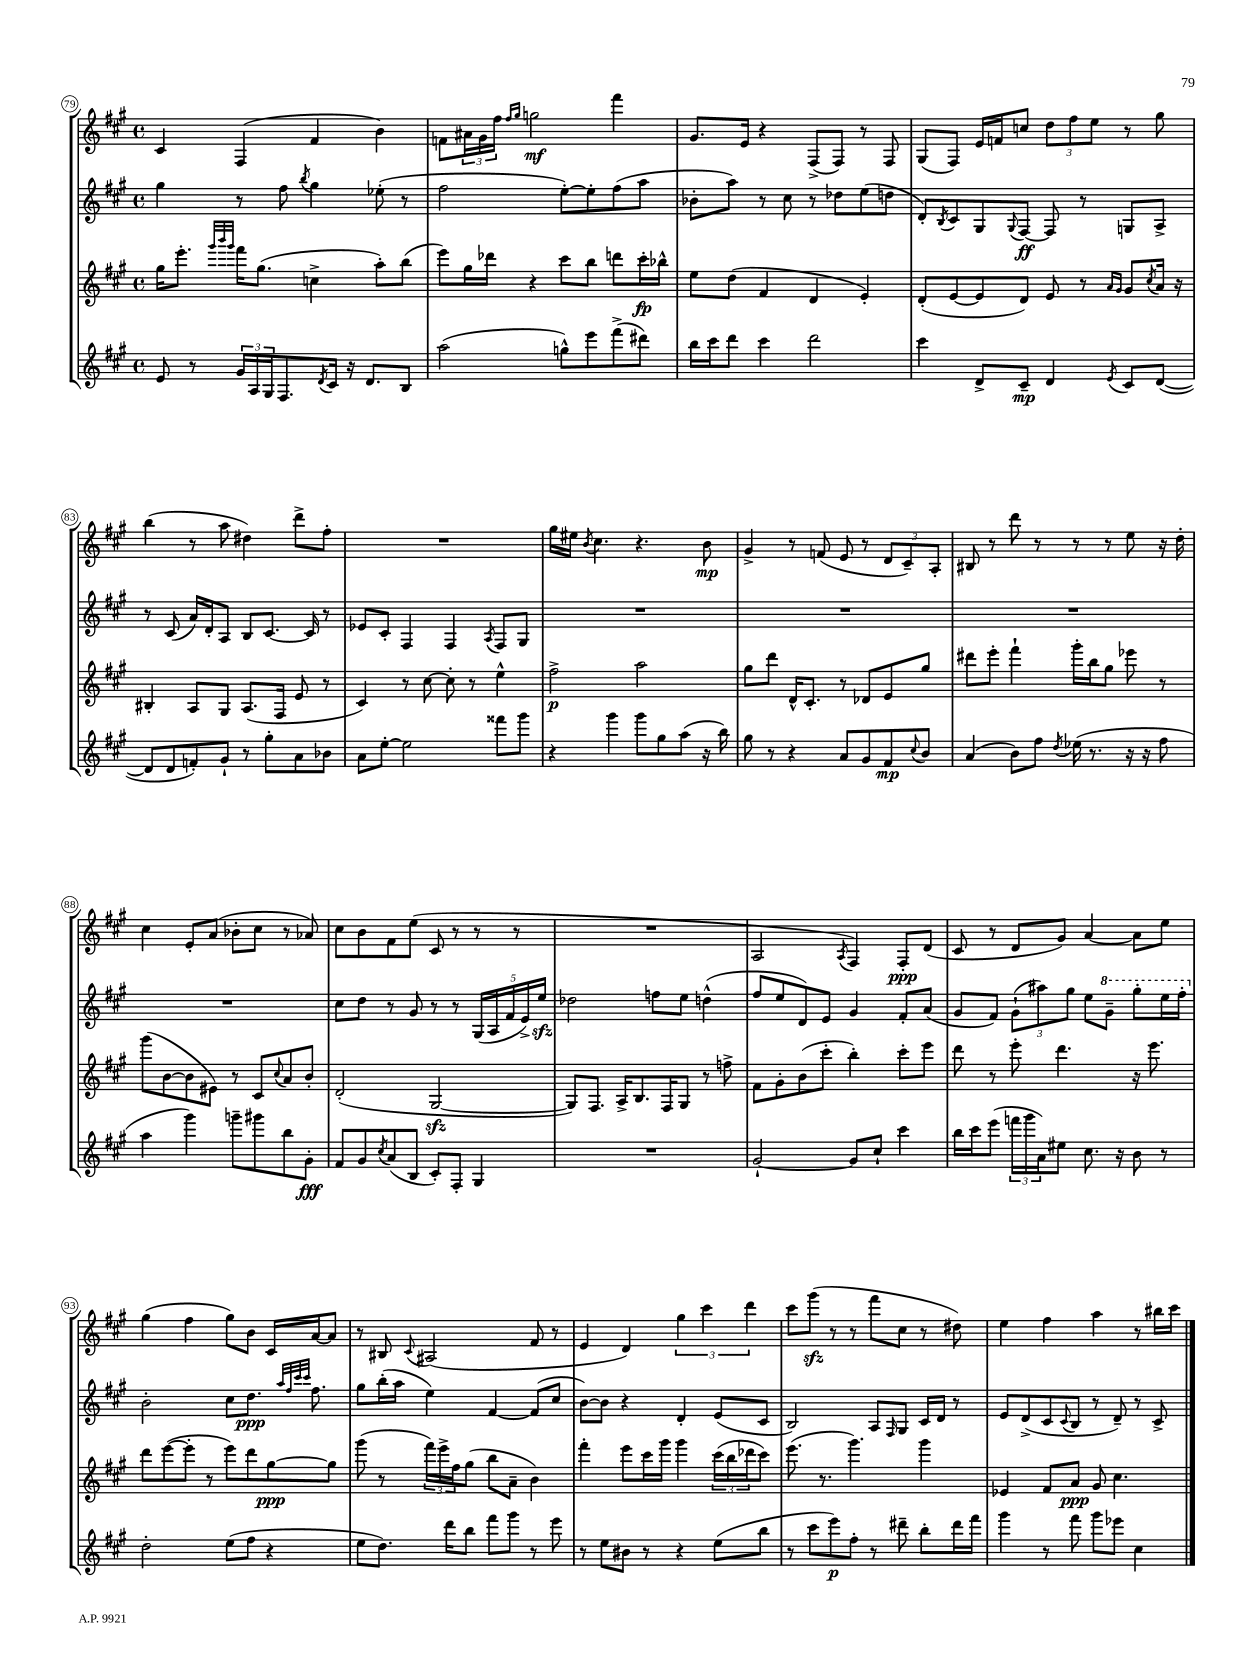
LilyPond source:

<<
\new StaffGroup <<
\new Staff = "s0" {
    \clef treble \key a \major \defaultTimeSignature \time 4/4
    cis'4 fis4( fis'4 b'4) |
    f'8 \tuplet 3/2 { ais'16 gis'16 fis''16 } \grace { fis''16 gis''16 } g''2\mf fis'''4 |
    gis'8. e'16 r4 fis8->( fis8) r8 fis8 |
    gis8( fis8) e'16 f'16 c''8 \tuplet 3/2 { d''8 fis''8 e''8 } r8 gis''8 |
    b''4( r8 a''8 dis''4) d'''8-> fis''8-. |
    R1 |
    gis''16 eis''16 \acciaccatura { b'8 } cis''4. r4. b'8\mp |
    gis'4-> r8 f'8( e'8 r8 \tuplet 3/2 { d'8 cis'8--) a8-. } |
    bis8 r8 d'''8 r8 r8 r8 e''8 r16 d''16-. |
    cis''4 e'8-. a'8( bes'8-. cis''8 r8 aes'8) |
    cis''8 b'8 fis'8 e''8( cis'8 r8 r8 r8 |
    R1 |
    a2 \acciaccatura { a8 } fis4) fis8-.\ppp d'8( |
    cis'8 r8 d'8 gis'8) a'4~ a'8 e''8 |
    gis''4( fis''4 gis''8) b'8 cis'16 a'16~ a'8 |
    r8 bis8 \appoggiatura { cis'8 } ais2( fis'8 r8 |
    e'4 d'4) \tuplet 3/2 { gis''4 cis'''4 d'''4 } |
    cis'''8 gis'''8\sfz( r8 r8 fis'''8 cis''8 r8 dis''8) |
    e''4 fis''4 a''4 r8 bis''16 cis'''16 \bar "|." |
}
\new Staff = "s1" {
    \clef treble \key a \major \defaultTimeSignature \time 4/4
    gis''4 r8 fis''8 \acciaccatura { b''8 } gis''4 ees''8-.( r8 |
    fis''2 e''8~-.) e''8-. fis''8( a''8 |
    bes'8-. a''8) r8 cis''8 r8 des''8 e''8( d''8 |
    d'8-.) \acciaccatura { b8 } cis'8 gis8 \appoggiatura { gis8 } fis8~\ff fis8 r8 g8 a8-> |
    r8 cis'8( a'16) d'16-. a8 b8 cis'8.~ cis'16 r8 |
    ees'8 cis'8-. fis4 fis4 \acciaccatura { a8 } fis8 gis8 |
    R1 |
    R1 |
    R1 |
    R1 |
    cis''8 d''8 r8 gis'8 r8 r8 \tuplet 5/4 { gis16( a16 fis'16 e'16->) e''16\sfz } |
    des''2 f''8 e''8 d''4-^( |
    fis''8 e''8 d'8) e'8 gis'4 fis'8-. a'8( |
    gis'8 fis'8) \tuplet 3/2 { gis'8-!( ais''8) gis''8 } e''8 \ottava #1 gis''8-- gis'''8-. e'''16 fis'''16-. \ottava #0 |
    b'2-. cis''8 d''8.\ppp \grace { a''32 fis''32 cis'''32 cis'''32 } fis''8. |
    gis''8 b''16-.( a''16 e''4) fis'4~ fis'8( cis''8 |
    b'8~) b'8 r4 d'4-. e'8( cis'8 |
    b2) a8 \grace { fis16 } gis8 cis'16 d'16 r8 |
    e'8 d'8->( cis'8 \appoggiatura { cis'8 } b8 r8 d'8--) r8 cis'8-> \bar "|." |
}
\new Staff = "s2" {
    \clef treble \key a \major \defaultTimeSignature \time 4/4
    gis''16 e'''8.-. \grace { gis'''32 b'''32 gis'''32 } fis'''16 gis''8.( c''4-> a''8-.) b''8( |
    e'''8) gis''16 des'''16 r4 cis'''8 b''8 d'''8 cis'''16-.\fp bes''16-^ |
    e''8 d''8( fis'4 d'4 e'4-.) |
    d'8-.( e'8~ e'8 d'8) e'8 r8 \grace { a'16 gis'16 } gis'8 \acciaccatura { cis''8 } a'16 r16 |
    bis4-. a8 gis8 a8.( fis16 e'8 r8 |
    cis'4) r8 cis''8~ cis''8-. r8 e''4-^ |
    fis''2->\p a''2 |
    gis''8 d'''8 d'16-^ cis'8.-. r8 des'8 e'8 gis''8 |
    dis'''8 e'''8-. fis'''4-! gis'''16-. b''16 gis''8 ees'''8 r8 |
    gis'''8( b'8~ b'8 eis'8) r8 cis'8 \appoggiatura { cis''8 } a'8 b'8-. |
    d'2-.( gis2~\sfz |
    gis8) fis8. a16-> b8. fis16 gis8 r8 f''8-> |
    fis'8 gis'8-. b'8( cis'''8-. b''4-.) cis'''8-. e'''8 |
    d'''8 r8 e'''8-. d'''4. r16 e'''8. |
    d'''8 e'''8~( e'''8-. r8 e'''8) d'''8 gis''8~\ppp gis''8 |
    gis'''8( r8 \tuplet 3/2 { fis'''16) e'''16-> fis''16 } gis''8( b''8 a'8-- b'4) |
    fis'''4-. e'''8 cis'''16 gis'''16 gis'''4 \tuplet 3/2 { cis'''16( b''16 des'''16 } cis'''8) |
    e'''8.( r8. gis'''4.) gis'''4 |
    ees'4 fis'8 a'8\ppp gis'8 cis''4. \bar "|." |
}
\new Staff = "s3" {
    \clef treble \key a \major \defaultTimeSignature \time 4/4
    e'8 r8 \tuplet 3/2 { gis'16 a16 gis16 } fis8. \acciaccatura { d'8 } cis'16 r16 d'8. b8 |
    a''2( g''8-^) e'''8 fis'''8->( dis'''8) |
    b''16 cis'''16 d'''8 cis'''4 d'''2 |
    cis'''4 d'8-> cis'8--\mp d'4 \acciaccatura { e'8 } cis'8 d'8~( |
    d'8 d'8 f'8-.) gis'8-! r8 gis''8-. a'8 bes'8 |
    a'8 e''8~-. e''2 fisis'''8 gis'''8 |
    r4 gis'''4 gis'''8 gis''8 a''8( r16 b''16) |
    gis''8 r8 r4 a'8 gis'8 fis'8\mp \appoggiatura { cis''8 } b'8 |
    a'4( b'8) fis''8 \acciaccatura { d''8 } ees''16( r8. r16 r16 fis''8 |
    a''4 gis'''4) g'''8-- gis'''8 b''8 gis'8-.\fff |
    fis'8 gis'8 \acciaccatura { cis''8 } a'8( b8 cis'8-.) fis8-. gis4 |
    R1 |
    gis'2~-! gis'8 cis''8-! cis'''4 |
    b''16 cis'''16 e'''8( \tuplet 3/2 { f'''16 gis'''16 a'16) } eis''8 cis''8. r16 b'8 r8 |
    d''2-. e''8( fis''8 r4 |
    e''8 d''8.) d'''16 b''8 fis'''8 gis'''8 r8 e'''8 |
    r8 e''8 bis'8 r8 r4 e''8( b''8 |
    r8 cis'''8 e'''8\p) fis''8-. r8 dis'''8-- b''8-. dis'''16 fis'''16 |
    gis'''4 r8 fis'''8 gis'''8 ees'''8 cis''4 \bar "|." |
}
>>
>>
\layout { \context { \Score currentBarNumber = #79 \override BarNumber.stencil = #(make-stencil-circler 0.1 0.3 ly:text-interface::print) } }
